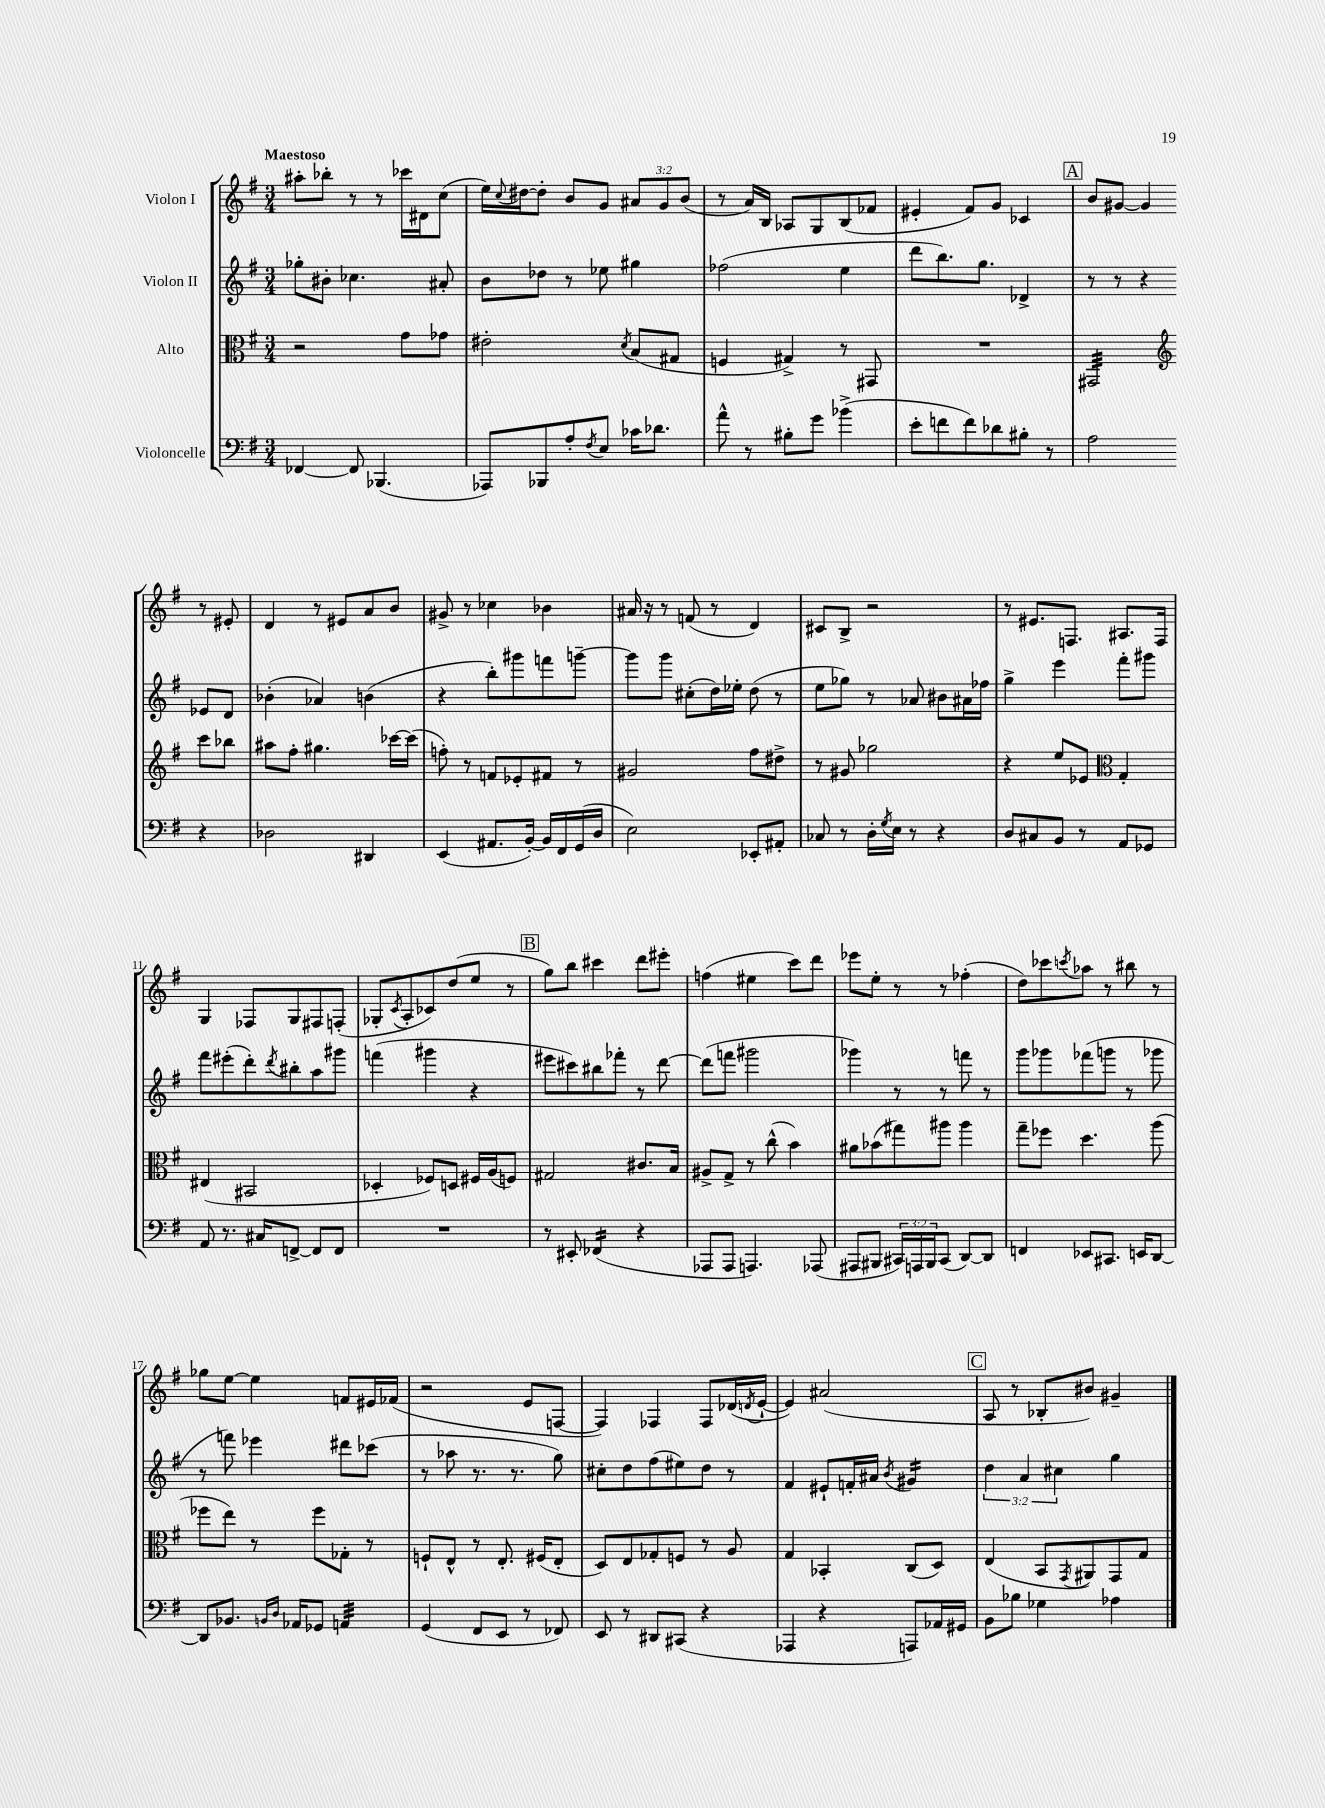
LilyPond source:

<<
\new StaffGroup <<
\new Staff = "s0" \with { instrumentName = "Violon I" } {
    \clef treble \key g \major \numericTimeSignature \time 3/4 \override Staff.TupletNumber.text = #tuplet-number::calc-fraction-text \tempo "Maestoso"
    ais''8-. bes''8-. r8 r8 ces'''16 dis'16 c''8( |
    e''16) \appoggiatura { c''8 } dis''16~ dis''8-. b'8 g'8 \tuplet 3/2 { ais'8 g'8 b'8( } |
    r8 a'16) b16 aes8 g8 b8( fes'8 |
    eis'4-. fis'8) g'8 ces'4 |
    \mark \markup { \box "A" } b'8 gis'8~ gis'4 r8 eis'8-. |
    d'4 r8 eis'8 a'8 b'8 |
    gis'8-> r8 ces''4 bes'4 |
    ais'16 r16 r8 f'8( r8 d'4) |
    cis'8 b8-> r2 |
    r8 eis'8. f8. ais8. f16 |
    g4 fes8 g8 fis8 f8-.( |
    ges8-. \acciaccatura { c'8 } a8-. ces'8) d''8( e''8 r8 |
    \mark \markup { \box "B" } g''8) b''8 cis'''4 d'''8 eis'''8-. |
    f''4( eis''4 c'''8) d'''8 |
    ees'''8 e''8-. r8 r8 fes''4-.( |
    d''8) ces'''8 \acciaccatura { c'''8 } aes''8 r8 bis''8 r8 |
    ges''8 e''8~ e''4 f'8 eis'16 fes'16( |
    r2 e'8 f8~ |
    f4) fes4 fes8 des'16( \acciaccatura { d'8 } e'16~-! |
    e'4) ais'2( |
    \mark \markup { \box "C" } a8 r8 bes8-. bis'8) gis'4-- \bar "|." |
}
\new Staff = "s1" \with { instrumentName = "Violon II" } {
    \clef treble \key g \major \numericTimeSignature \time 3/4 \override Staff.TupletNumber.text = #tuplet-number::calc-fraction-text
    ges''8-. bis'8-. ces''4. ais'8-. |
    b'8 des''8 r8 ees''8 gis''4 |
    fes''2( e''4 |
    d'''8 b''8.) g''8. des'4-> |
    \mark \markup { \box "A" } r8 r8 r4 ees'8 d'8 |
    bes'4-.( aes'4) b'4( |
    r4 b''8-.) gis'''8 f'''8 g'''8~-- |
    g'''8 g'''8 cis''8-.( d''16) ees''16-. d''8( r8 |
    e''8 ges''8) r8 aes'8 bis'8 ais'16 fes''16 |
    g''4-> e'''4 fis'''8-. gis'''8 |
    fis'''8 eis'''8-.( d'''8-.) \acciaccatura { d'''8 } bis''8-. a''8 gis'''8 |
    f'''4( gis'''4 r4 |
    \mark \markup { \box "B" } eis'''8 cis'''8) bis''8 fes'''8-. r8 d'''8~ |
    d'''8( f'''8 gis'''2 |
    ges'''4) r8 r8 f'''8 r8 |
    g'''8 ges'''8 fes'''8( g'''8 r8 ges'''8 |
    r8 f'''8) ees'''4 dis'''8 ces'''8( |
    r8 aes''8 r8. r8. g''8) |
    cis''8-. d''8 fis''8( eis''8) d''8 r8 |
    fis'4 eis'8-! f'16-. ais'16 \acciaccatura { b'8 } gis'4:16 |
    \mark \markup { \box "C" } \tuplet 3/2 { d''4 a'4 cis''4 } g''4 \bar "|." |
}
\new Staff = "s2" \with { instrumentName = "Alto" } {
    \clef alto \key g \major \numericTimeSignature \time 3/4
    r2 g'8 ges'8 |
    eis'2-. \acciaccatura { d'8 } b8( gis8 |
    f4 gis4->) r8 gis,8 |
    R2. |
    \mark \markup { \box "A" } gis,2:32 \clef treble c'''8 bes''8 |
    ais''8 fis''8-. gis''4. ces'''16~ ces'''16( |
    f''8-.) r8 f'8 ees'8-. fis'8 r8 |
    gis'2 fis''8 dis''8-> |
    r8 gis'8 ges''2 |
    r4 e''8 ees'8 \clef alto g4-. |
    eis4( bis,2 |
    des4-. fes8) d8 fis16 a16( f8) |
    \mark \markup { \box "B" } gis2 cis'8. b16 |
    ais8-> g8-> r8 c''8-^( b'4) |
    ais'8 bes'8( gis''8) ais''8 ais''4 |
    g''8-- fes''8 d''4. a''8( |
    fes''8 e''8) r8 fes''8 ges8-. r8 |
    f8-! e8-^ r8 e8.-. fis16( e8-. |
    d8) e8 ges8-. f8 r8 a8 |
    g4 bes,4-. c8( d8) |
    \mark \markup { \box "C" } e4( b,8 \acciaccatura { g,8 } ais,8) g,8 g8 \bar "|." |
}
\new Staff = "s3" \with { instrumentName = "Violoncelle" } {
    \clef bass \key g \major \numericTimeSignature \time 3/4 \override Staff.TupletNumber.text = #tuplet-number::calc-fraction-text
    fes,4~ fes,8 bes,,4.( |
    aes,,8) bes,,8 a8-. \acciaccatura { fis8 } e8 ces'16 des'8. |
    a'8-^ r8 bis8-. g'8 bes'4->( |
    e'8-. f'8 f'8) des'8 bis8-. r8 |
    \mark \markup { \box "A" } a2 r4 |
    des2 dis,4 |
    e,4( ais,8. b,16~-.) b,16 fis,16 g,16( d16 |
    e2) ees,8-. ais,8-. |
    ces8 r8 d16-. \acciaccatura { g8 } e16 r8 r4 |
    d8 cis8 b,8 r8 a,8 ges,8 |
    a,8 r8. cis16 f,8~-> f,8 f,8 |
    R2. |
    \mark \markup { \box "B" } r8 eis,8-. fes,4:16( r4 |
    aes,,8 aes,,8 a,,4.) aes,,8( |
    ais,,8 bis,,8 \tuplet 3/2 { cis,16) a,,16 bis,,16 } cis,8( d,8~) d,8 |
    f,4 ees,8 cis,8. e,16 d,8~ |
    d,8 bes,8. \grace { b,16 d16 } aes,16 ges,8 a,4:32 |
    g,4( fis,8 e,8 r8 fes,8) |
    e,8 r8 dis,8 cis,8( r4 |
    aes,,4 r4 a,,8) aes,16 gis,16 |
    \mark \markup { \box "C" } b,8 bes8 ges4 aes4 \bar "|." |
}
>>
>>
